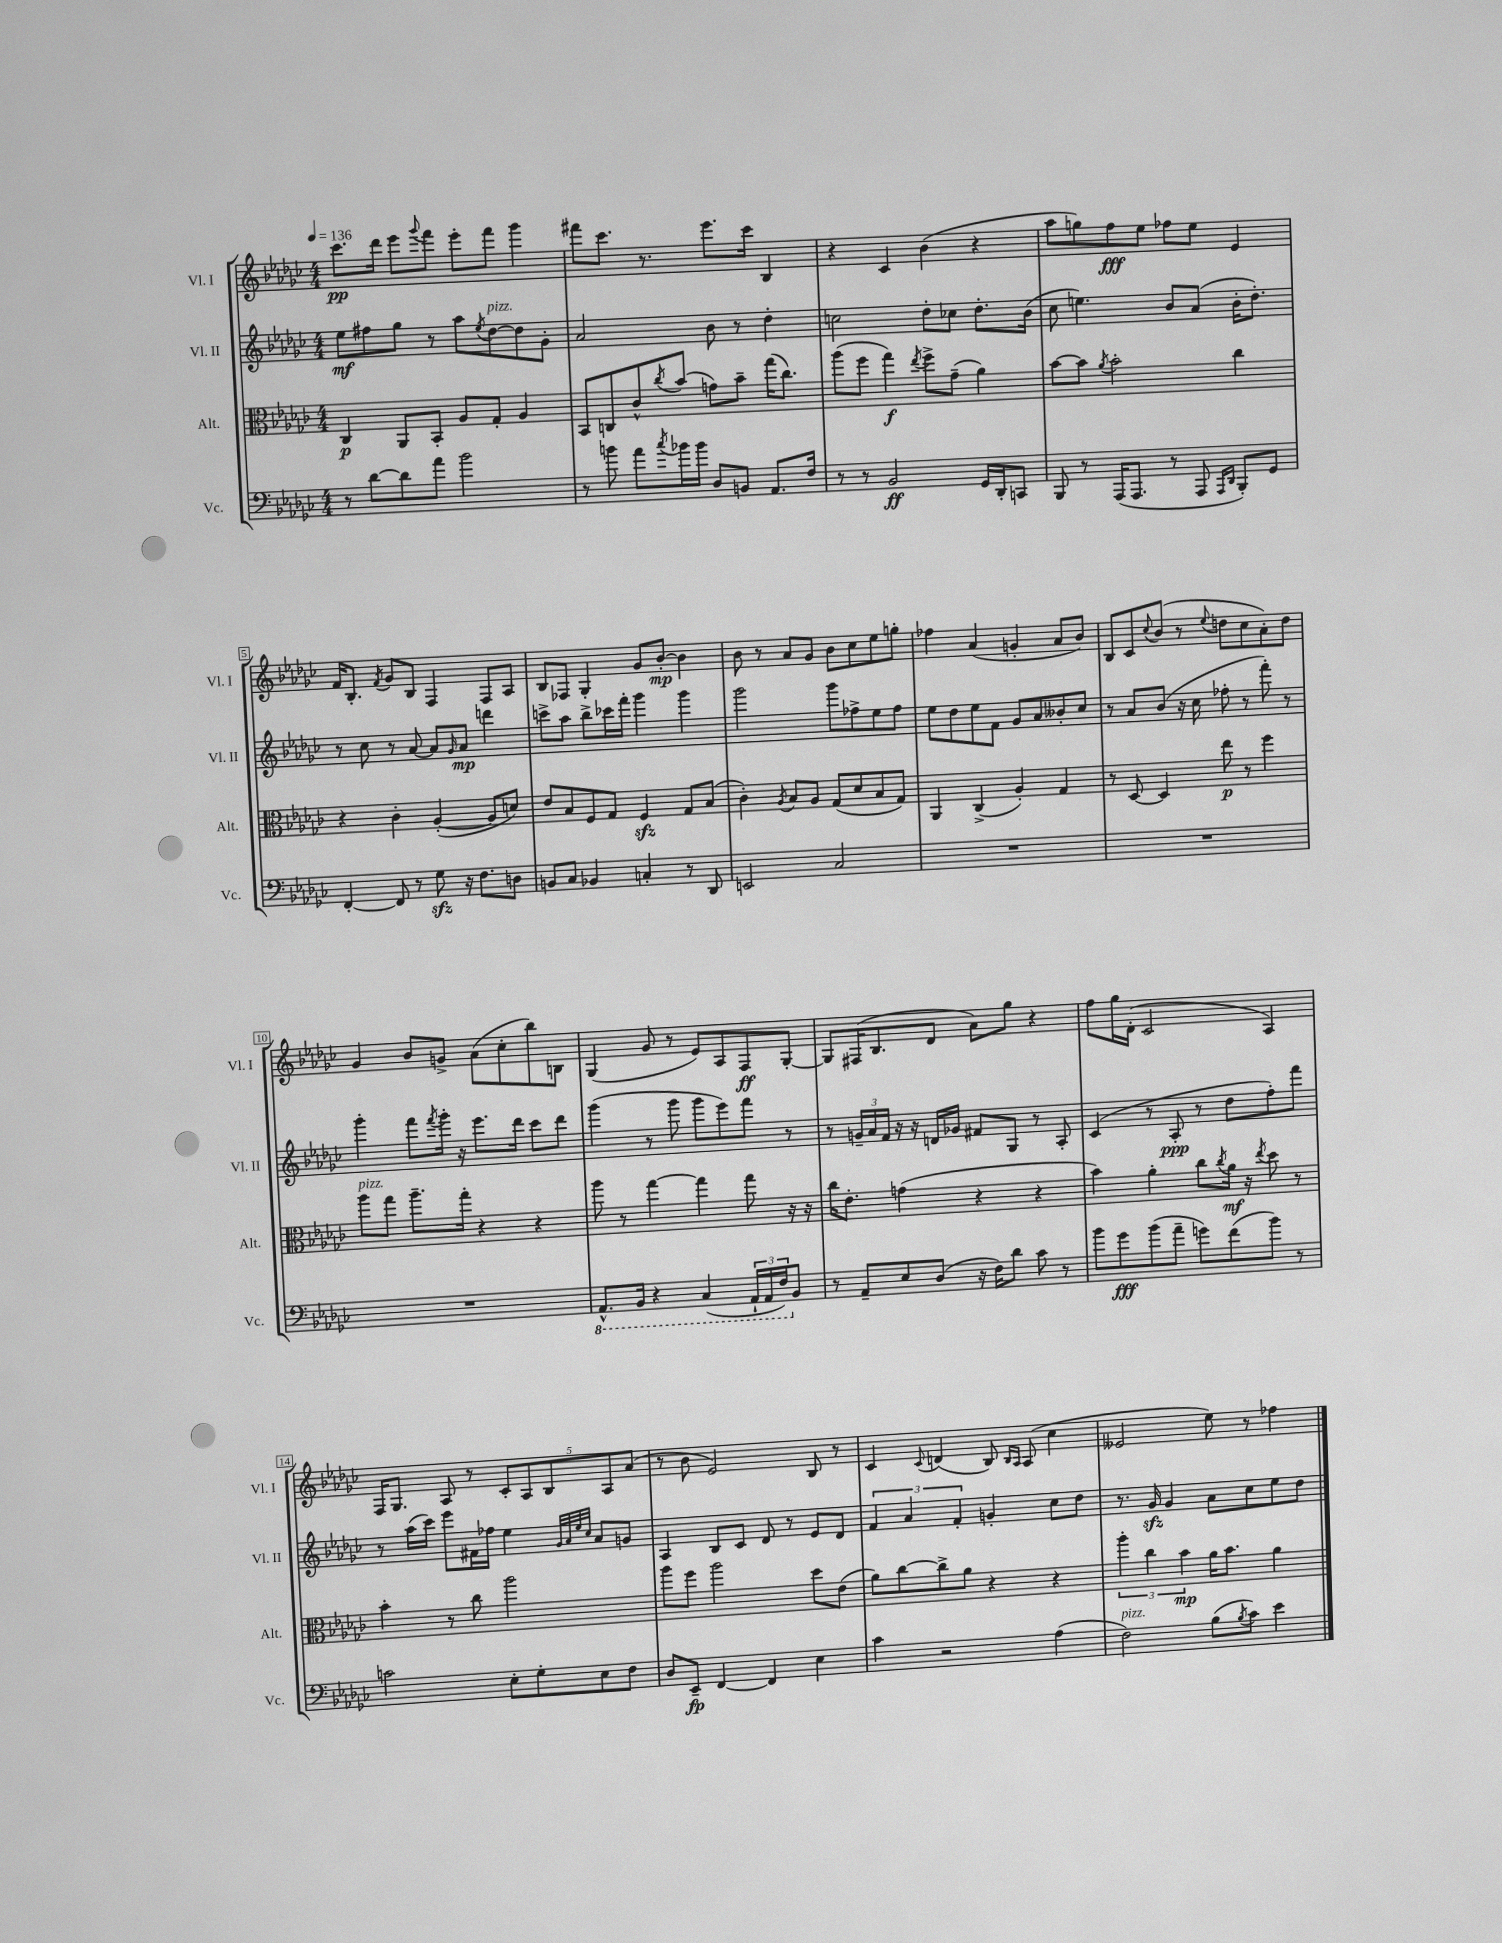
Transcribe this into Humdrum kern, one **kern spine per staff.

**kern	**kern	**kern	**kern
*staff4	*staff3	*staff2	*staff1
*clefF4	*clefC3	*clefG2	*clefG2
*k[b-e-a-d-g-c-]	*k[b-e-a-d-g-c-]	*k[b-e-a-d-g-c-]	*k[b-e-a-d-g-c-]
*M4/4	*M4/4	*M4/4	*M4/4
*MM136	*MM136	*MM136	*MM136
8r	4C-/	8ee-\L	8.ccc-\L
[8d-\L	.	8ff#\	.
.	.	.	16ddd-\Jk
8d-\]	8AA-/L	8gg-\J	8eee-\L
.	.	.	8qqggg-/
8a-\J	8BB-'/J	8r	8fff\J
2b-\	8A-/L	8aa-\L	8eee-'\L
.	.	8qee-/	.
.	8G-'/J	[8dd-\	8fff\J
.	4A-/	8dd-\]	4ggg-\
.	.	8g-'\J	.
=	=	=	=
8r	8BB-/L	2a-/	8fff#\L
8b\	8C/	.	8.ccc-\J
8a-\L	8c-^^/	.	.
.	.	.	8.r
8qcc-/	8qcc-/	.	.
16b-\L	(8b-/J	.	.
16b-\JJ	.	.	.
8D-/L	8g\L)	8b-\	8.eee-\L
8BB/J	8b-~\J	8r	.
.	.	.	16ccc-\Jk
8.AA-/L	(16gg-\LK	4dd-'\	4B-/
.	8.cc-\J)	.	.
16F/Jk	.	.	.
=	=	=	=
8r	(8aa-\L	2cc\	4r
8r	8ff\J	.	.
2BB-/	4gg-\)	.	4c-/
.	8qee-/	.	.
.	8ff^\L	8dd-'\L	(4b-\
.	(8g-~\J	8cc-\J	.
16GG-/LL	4a-\)	8.dd-'\L	4r
16DD-'/J	.	.	.
8CC/J	.	.	.
.	.	(16b-\Jk	.
=	=	=	=
8BBB-/	[8b-\L	8cc-\	8aa-\L
8r	8b-\]J	4.ee\)	8gg\)
.	8qa-/	.	.
(16AAA-/LK	2b-'\	.	8ff\
8.AAA-/J	.	.	.
.	.	.	8ee-\J
8r	.	8b-/L	8ff-\L
8AAA-/	.	(8a-/J	8ee-\J
16qqAAA-/LL	.	.	.
16qqDD-/JJ	.	.	.
8BBB-'/L)	4cc-\	16b-'\LK	4e-/
.	.	8.dd-'\J)	.
8GG-/J	.	.	.
=	=	=	=
[4FF'/	4r	8r	16f/LK
.	.	.	8.B-'/J
.	.	8cc-\	.
.	.	.	8qf/
8FF/]	4c-'\	8r	8g-/L
8r	.	[8a-/	8B-/J
8G-\	([4A-'/	8a-/]L	4F/
.	.	16qqg-/	.
16r	.	8a-/J	.
8.F\L	.	.	.
.	8A-/]L	4ddd\	8F/L
8D\J	8d/J)	.	8A-/J
=	=	=	=
8BB/L	8e-/L	8ccc^\L	8B-/L
8C-/J	8B-/	8aa-\J	8F-/J
4BB-/	8F/	8bb-^\L	4G-'/
.	8G-/J	16ccc-\L	.
.	.	16fff'\JJ	.
4C'/	4F/	4ggg-\	8g-/L
.	.	.	[8b-'/J
8r	8G-/L	4ggg-\	4b-\]
8DD-/	(8B-/J	.	.
=	=	=	=
2EE/	4c-'\)	2ggg-\	8b-\
.	.	.	8r
.	8qA-/	.	.
.	8B-/L	.	8a-/L
.	8A-/J	.	8g-/J
2C-/	(8G-/L	8ggg-\L	8b-\L
.	8d-/	8ff-^\	8cc-\
.	8B-/	8ee-\	8ee-\
.	8G-/J)	8ff-\J	8gg'\J
=	=	=	=
1r	4AA-/	8ee-\L	4ff-\
.	.	8dd-\	.
.	(4C-^/	8ee-\	(4a-/
.	.	8f\J	.
.	4A-'/)	8g-/L	4g'/
.	.	8a-/	.
.	4G-/	8b--'/	8a-/L
.	.	8cc-/J	8b-/J)
=	=	=	=
1r	8r	8r	8B-/L
.	[8D-/	8a-/L	8c-/
.	.	.	8qqcc-/
.	4D-/]	(8b-/J	(8b-/J
.	.	16r	8r
.	.	16cc-\	.
.	.	.	8qqee-/
.	8ee-\	8ff-'\	8dd\L
.	8r	8r	8cc-\
.	4ff\	8fff'\)	8a-'\)
.	.	8r	8dd\J
=	=	=	=
1r	8aa-\L	4ggg-'\	4g-/
.	8gg-\J	.	.
.	8.aa-~\L	8fff\L	8b-/L
.	.	8qfff/	.
.	.	16ggg-'\Jk	8g^/J
.	16gg-'\Jk	16r	.
.	4r	8.eee-\L	(8a-\L
.	.	.	8cc-'\
.	.	16ddd-\Jk	.
.	4r	8ccc-\L	8bb-\)
.	.	8ddd-\J	8B\J
=	=	=	=
8.AAA-^^/L	8aa-\	(4ggg-\	(4G-/
.	8r	.	.
16BBB-/Jk	.	.	.
4r	[4gg-\	8r	8g-/
.	.	8ggg-\	8r
(4CC-/	4gg-\]	8ggg-\L	8e-/L)
.	.	8eee-\)	8A-/
24AAA-`/LL	8gg-\	8fff\J	8F/
24AAA-/	.	.	.
24FF/J)	.	.	.
8BB-/J	16r	8r	[8G-'/J
.	16r	.	.
=	=	=	=
8r	16cc-\LK	8r	8G-/]L
.	8.e-'\J	.	.
8AA-~/L	.	24g~/LL	(16F#/K
.	.	24a-/	.
.	.	.	8.B-/
.	.	24f/JJ	.
8E-/	(4g\	16r	.
.	.	16r	.
(8D-/J	.	16d/LL	8d-/J
.	.	16g-/JJ	.
16r	4r	8f#/L	8a-\L)
16F\LK)	.	.	.
8d-\J	.	8G-/J	8gg-\J
8c-\	4r	8r	4r
8r	.	8A-'/	.
=	=	=	=
8b-\L	4b-\)	(4c-/	8ff\L
8g-\	.	.	16gg-\L
.	.	.	(16d-'\JJ
(8b-\	4a-'\	8r	2c-/
8a-~\J	.	8A-'/	.
8g\L)	8cc-\L	8r	.
.	8qcc-/	.	.
(8f\	16a-\Jk	8dd-\L	.
.	16r	.	.
.	8qee-/	.	.
8b-\J)	8dd-\	8ff'\)	4A-/)
8r	8r	8fff\J	.
=	=	=	=
2c\	4b-'\	8r	16F/LK
.	.	.	8.G-/J
.	.	(16aa-\LL	.
.	.	16ccc-\JJ)	.
.	8r	8eee-\L	8A-/
.	8cc-\	16f#\L	8r
.	.	16ff-\JJ	.
8E-'\L	2aa-\	4ee-\	10c-'/L
.	.	.	10A-/
8G-'\	.	.	.
.	.	.	10B-/
.	.	32qqg-/LLL	.
.	.	32qqa-/	.
.	.	32qqee-/	.
.	.	32qqcc-/JJJ	.
8E-\	.	8a-/L	.
.	.	.	10A-/
8F\J	.	8g/J	.
.	.	.	(10a-/J
=	=	=	=
8D-/L	8aa-\L	4A-/	8r
8EE-~/J	8ff\J	.	8b-\
[4FF/	2aa-\	8B-/L	2e-/)
.	.	8c-/J	.
4FF/]	.	8d-/	.
.	.	8r	.
4E-\	8dd-\L	8e-/L	8B-/
.	(8e-\J	8d-/J	8r
=	=	=	=
4c-\	8a-\L)	6f/	4c-/
.	[8cc-\	.	.
.	.	6a-/	.
.	.	.	8qqc-/
2r	8cc-^\]	.	(4d/
.	.	6f'/	.
.	8a-\J	.	.
.	4r	4g'/	8B-/)
.	.	.	16qqB-/LL
.	.	.	16qqA-/JJ
.	.	.	(8A-/
(4A-\	4r	8cc-\L	4cc-\
.	.	8dd-\J	.
=	=	=	=
2F\)	6aa-'\	8.r	2e--/
.	6cc-\	.	.
.	.	16g-/	.
.	.	4g-/	.
.	6b-\	.	.
(8B-\L	16a-\LK	8a-\L	8ee-\)
.	8.b-\J	.	.
8qB-/	.	.	.
8c-\J)	.	8cc-\	8r
4e-\	4a-\	8ee-\	4ff-\
.	.	8dd-\J	.
==	==	==	==
*-	*-	*-	*-
